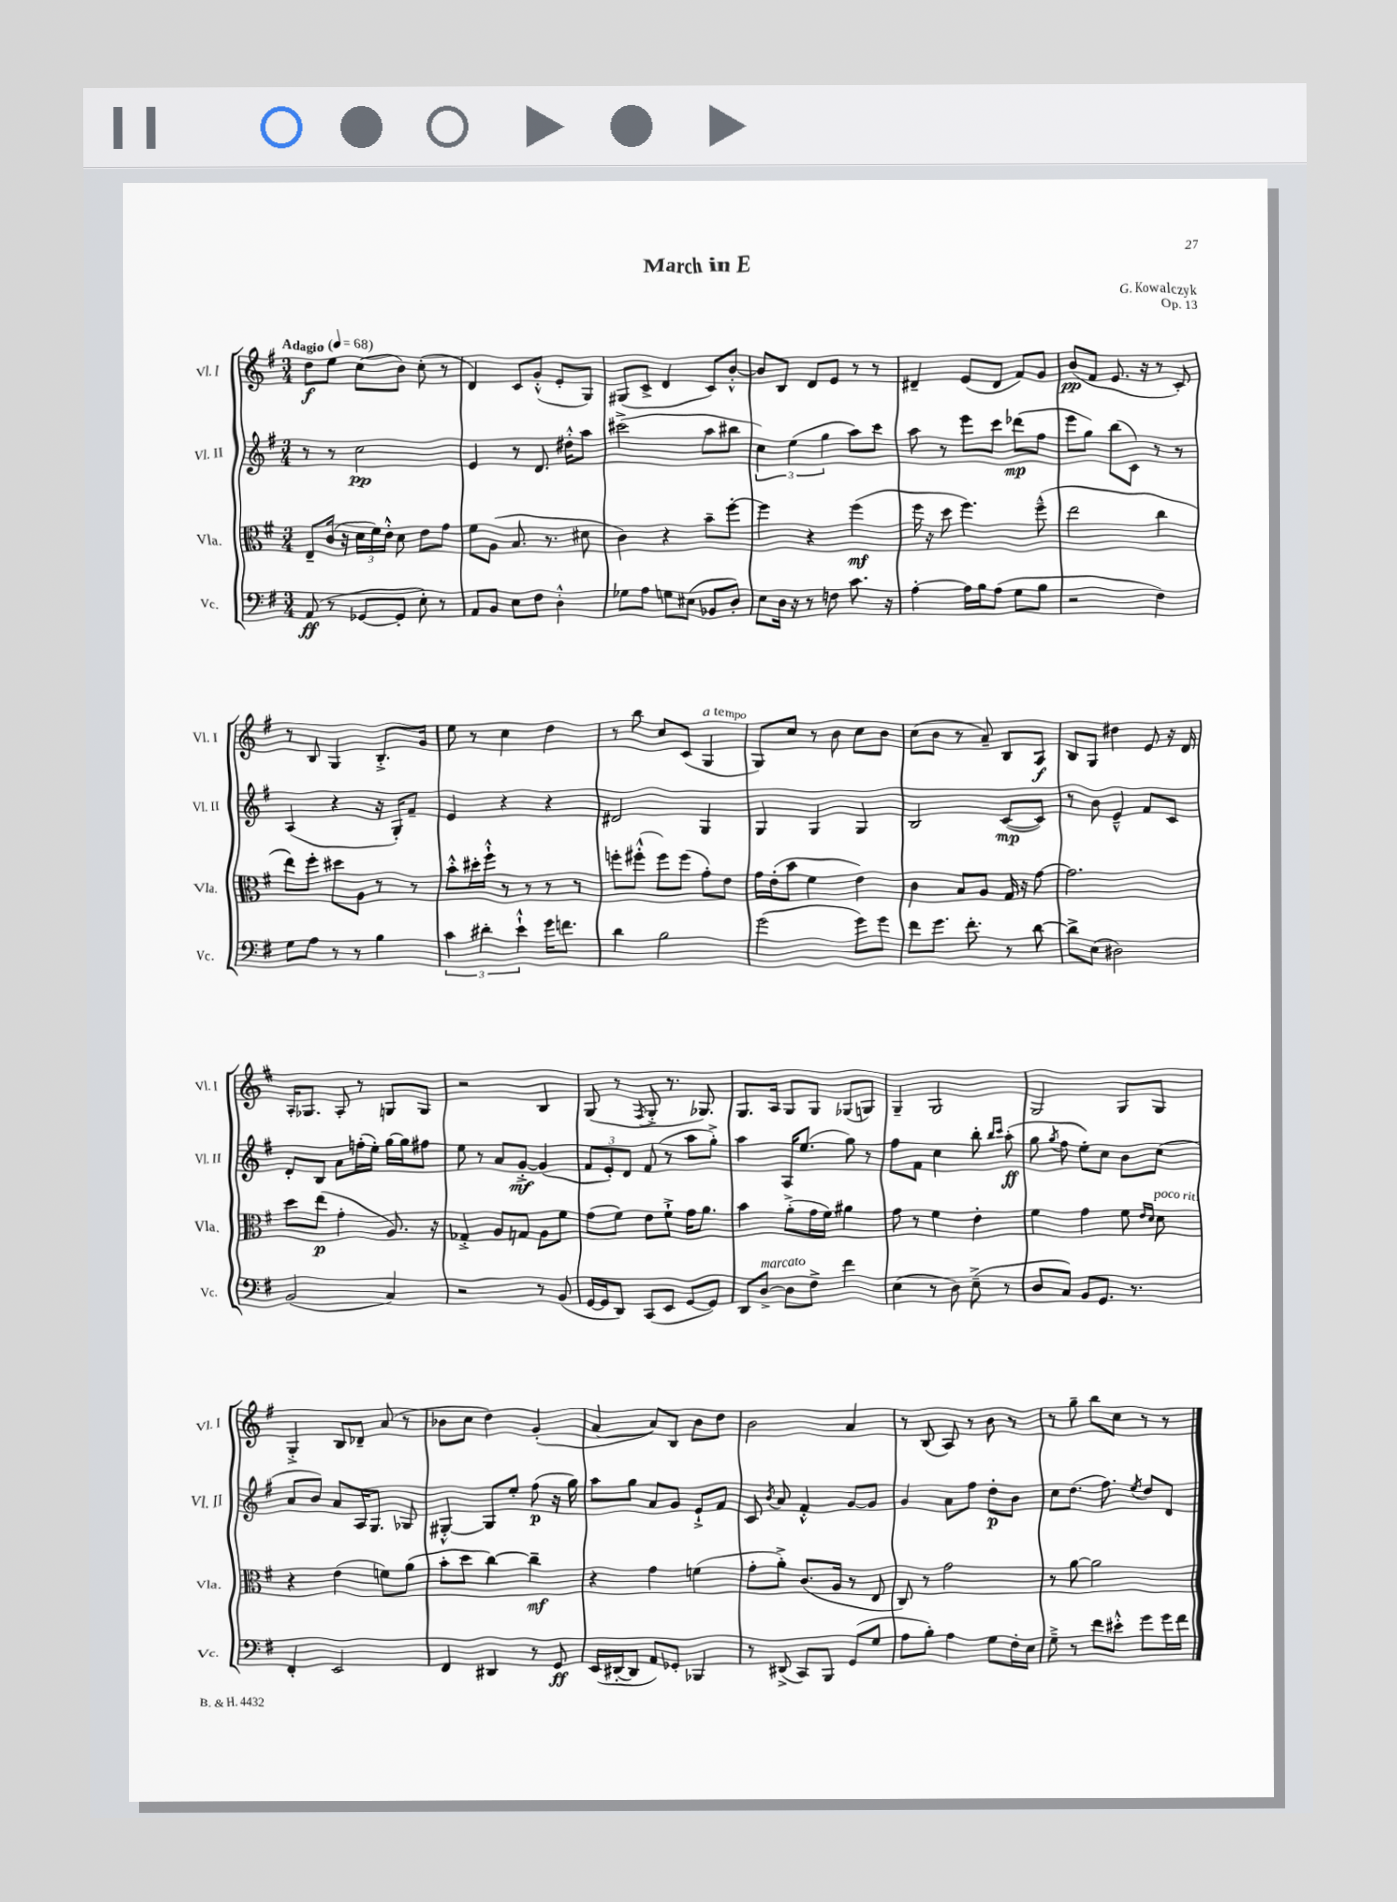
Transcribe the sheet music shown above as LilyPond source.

\header { title = "March in E" composer = "G. Kowalczyk" opus = "Op. 13" }
<<
\new StaffGroup <<
\new Staff = "s0" \with { instrumentName = "Vl. I" shortInstrumentName = "Vl. I" } {
    \clef treble \key g \major \numericTimeSignature \time 3/4 \tempo "Adagio" 4 = 68
    \autoBeamOff d''8[\f e''8] c''8[( b'8]) c''8-.( r8 |
    d'4) c'8[ g'8]-.-^( e'8[-. g8]) |
    gis8[( c'8]-> d'4 c'8[) b'8]~-.-^ |
    b'8[ b8] d'8[ e'8] r8 r8 |
    dis'4-- e'8[( dis'8] fis'8[) g'8] |
    b'8[\pp( fis'8] e'8. r16 r8 c'8-.) |
    r8 b8 g4 b8.[-.-> g'16] |
    e''8 r8 c''4 d''4 |
    r8 b''8 c''8[ c'8]( g4^\markup { \italic "a tempo" } |
    g8[) c''8] r8 b'8 c''8[ b'8] |
    c''8[( b'8] r8 a'8--) b8[ a8]\f |
    b8[ g8] dis''4 e'8 r16 d'16 |
    a16[-. ges8.] a8-. r8 g8[ g8] |
    r2 b4 |
    g8( r8 \acciaccatura { fis8 } g8-.-> r8. ges8.) |
    g8.[ a16] g8[ g8] ges8[( g8]) |
    g4-- g2 |
    g2 g8[ g8] |
    g4-.-> b8[ des'8]-- a'8( r8 |
    bes'8[ c''8] d''4) g'4-.( |
    a'4~ a'8[) b8] b'8[ d''8] |
    b'2 a'4 |
    r8 b8( a8) r8 b'8 r8 |
    r8 g''8-- b''8[ c''8] r8 r8 \bar "|." |
}
\new Staff = "s1" \with { instrumentName = "Vl. II" shortInstrumentName = "Vl. II" } {
    \clef treble \key g \major \numericTimeSignature \time 3/4
    \autoBeamOff r8 r8 c''2\pp |
    e'4 r8 d'8. dis''16[-.-^ a''8] |
    cis'''2->( a''8[ bis''8] |
    \tuplet 3/2 { c''4) e''4( g''4 } a''8[) c'''8] |
    a''8 r8 e'''8[ c'''8] des'''8[\mp( fis''8] |
    e'''8[ g''8]) b''8[( c'8]) r8 r8 |
    a4( r4 r16 g16[-.) fis'8]-- |
    e'4 r4 r4 |
    dis'2 g4 |
    g4 g4 g4 |
    b2 c'8[~\mp( c'8]) |
    r8 b'8 e'4---^ fis'8[ c'8] |
    d'8[-. b8] a'8[ f''16-.( e''16]-.) g''16[~ g''16 fis''8] |
    e''8 r8 a'8[ g'8]~-.->\mf g'4( |
    \tuplet 3/2 { fis'8[ e'8-.) d'8] } fis'8( r8 a''8[ g''8]-.->) |
    a''4 a16[ e''8.]( g''8) r8 |
    fis''8[ fis'8] c''4 b''8-. \grace { b''16[ c'''16] } a''8-.\ff( |
    g''8 \acciaccatura { g''8 } fis''8 e''8[-.) c''8] b'8[ c''8]( |
    a'8[ b'8]) a'8[ a16 g8.] ges8 |
    gis4~-.-^ gis8[ e''8]-. fis''8\p( r16 g''16) |
    a''8[ g''8] a'8[ g'8] e'8[-!-> fis'8] |
    c'8 \acciaccatura { b'8 } a'8 fis'4-.-^ g'8[~ g'8] |
    g'4 a'8[ fis''8] d''8[-.\p b'8] |
    c''8[ d''8.]( fis''8.) \acciaccatura { e''8 } d''8[ d'8] \bar "|." |
}
\new Staff = "s2" \with { instrumentName = "Vla." shortInstrumentName = "Vla." } {
    \clef alto \key g \major \numericTimeSignature \time 3/4
    \autoBeamOff e8[-- c'16]( r16 \tuplet 3/2 { d'16[ fis'16) e'16]-.-^ } d'8 e'8[ g'8] |
    fis'8[ a8]( b8. r8. dis'8 |
    c'4) r4 b'8[-- fis''8]~-. |
    fis''4 r4 fis''4\mf( |
    fis''16 r16 d''8 fis''4.) fis''8---^( |
    e''2 c''4 |
    e''8[) fis''8]-. dis''8[ a8] r8 r8 |
    b'8[-.-^ dis''16-. fis''16]-!-^ r8 r8 r8 r8 |
    f''8[-. fis''8]-.-^( fis''8[) fis''8]( g'8[-.) e'8] |
    g'16[ e'16-.( b'8] fis'4 e'4) |
    c'4 b8[ a8] g16 r16 g'8~ |
    g'2. |
    d''8[ e''8]\p( g'4-. a8.) r16 |
    ges4-.-> a8[ g8] a8[ fis'8] |
    g'8[( fis'8]) e'8[ fis'8]-!-> g'16[ a'8.] |
    b'4 a'8[-.->( g'16 fis'16]) ais'4 |
    g'8 r8 fis'4 e'4-. |
    fis'4 g'4 fis'8 \grace { e'16[ d'16] } d'8^\markup { \italic "poco rit." } |
    r4 e'4( f'8[) a'8]( |
    b'8[-. d''8] c''4~) c''4--\mf |
    r4 g'4 f'4( |
    g'8[-. a'8]-.->) c'8.[( a16] r8 e8 |
    c8) r8 g'2 |
    r8 a'8~ a'2 \bar "|." |
}
\new Staff = "s3" \with { instrumentName = "Vc." shortInstrumentName = "Vc." } {
    \clef bass \key g \major \numericTimeSignature \time 3/4
    \autoBeamOff a,8\ff( r8 ges,8[~ ges,8]-. e8-.) r8 |
    a,8[ b,8] e8[ fis8] d4-.-^ |
    ges8[ a8] g8[ eis8]( bes,8[ d8]-.) |
    e8[ d16] r16 r8 f8 c'8. r16 |
    a4~-. a16[ b16 a8]( g8[ b8] |
    r2 fis4) |
    g8[ a8] r8 r8 b4 |
    \tuplet 3/2 { c'4 dis'4-. e'4-!-^ } g'16[ f'8.] |
    d'4 b2 |
    g'2( g'8[) g'8] |
    fis'8[ g'8.] fis'8.-. r8 d'8~ |
    d'8[-> e8]( dis2) |
    b,2( c4) |
    r2 r8 b,8( |
    g,16[~ g,16 d,8]) c,8[( e,8] g,8[~ g,8]) |
    d,8[ d8]~->^\markup { \italic "marcato" } d8[ fis8]-> fis'4 |
    e4( r8 d8) e8--->( r8 |
    d8[ c8]) b,8[ g,8.] r8. |
    fis,4-. e,2 |
    fis,4 dis,4 r8 g,8\ff |
    e,16[( dis,16~-. dis,8] a,8[) ges,8]-. bes,,4 |
    r8 dis,8->( c,8[) b,,8] g,8[( g8] |
    a8[ b8]-.) a4 g8[ fis16-. e16] |
    g8---> r8 fis'8[ eis'8]-.-^ g'8[ g'16 fis'16] \bar "|." |
}
>>
>>
\layout { \context { \Score \remove "Bar_number_engraver" } }
